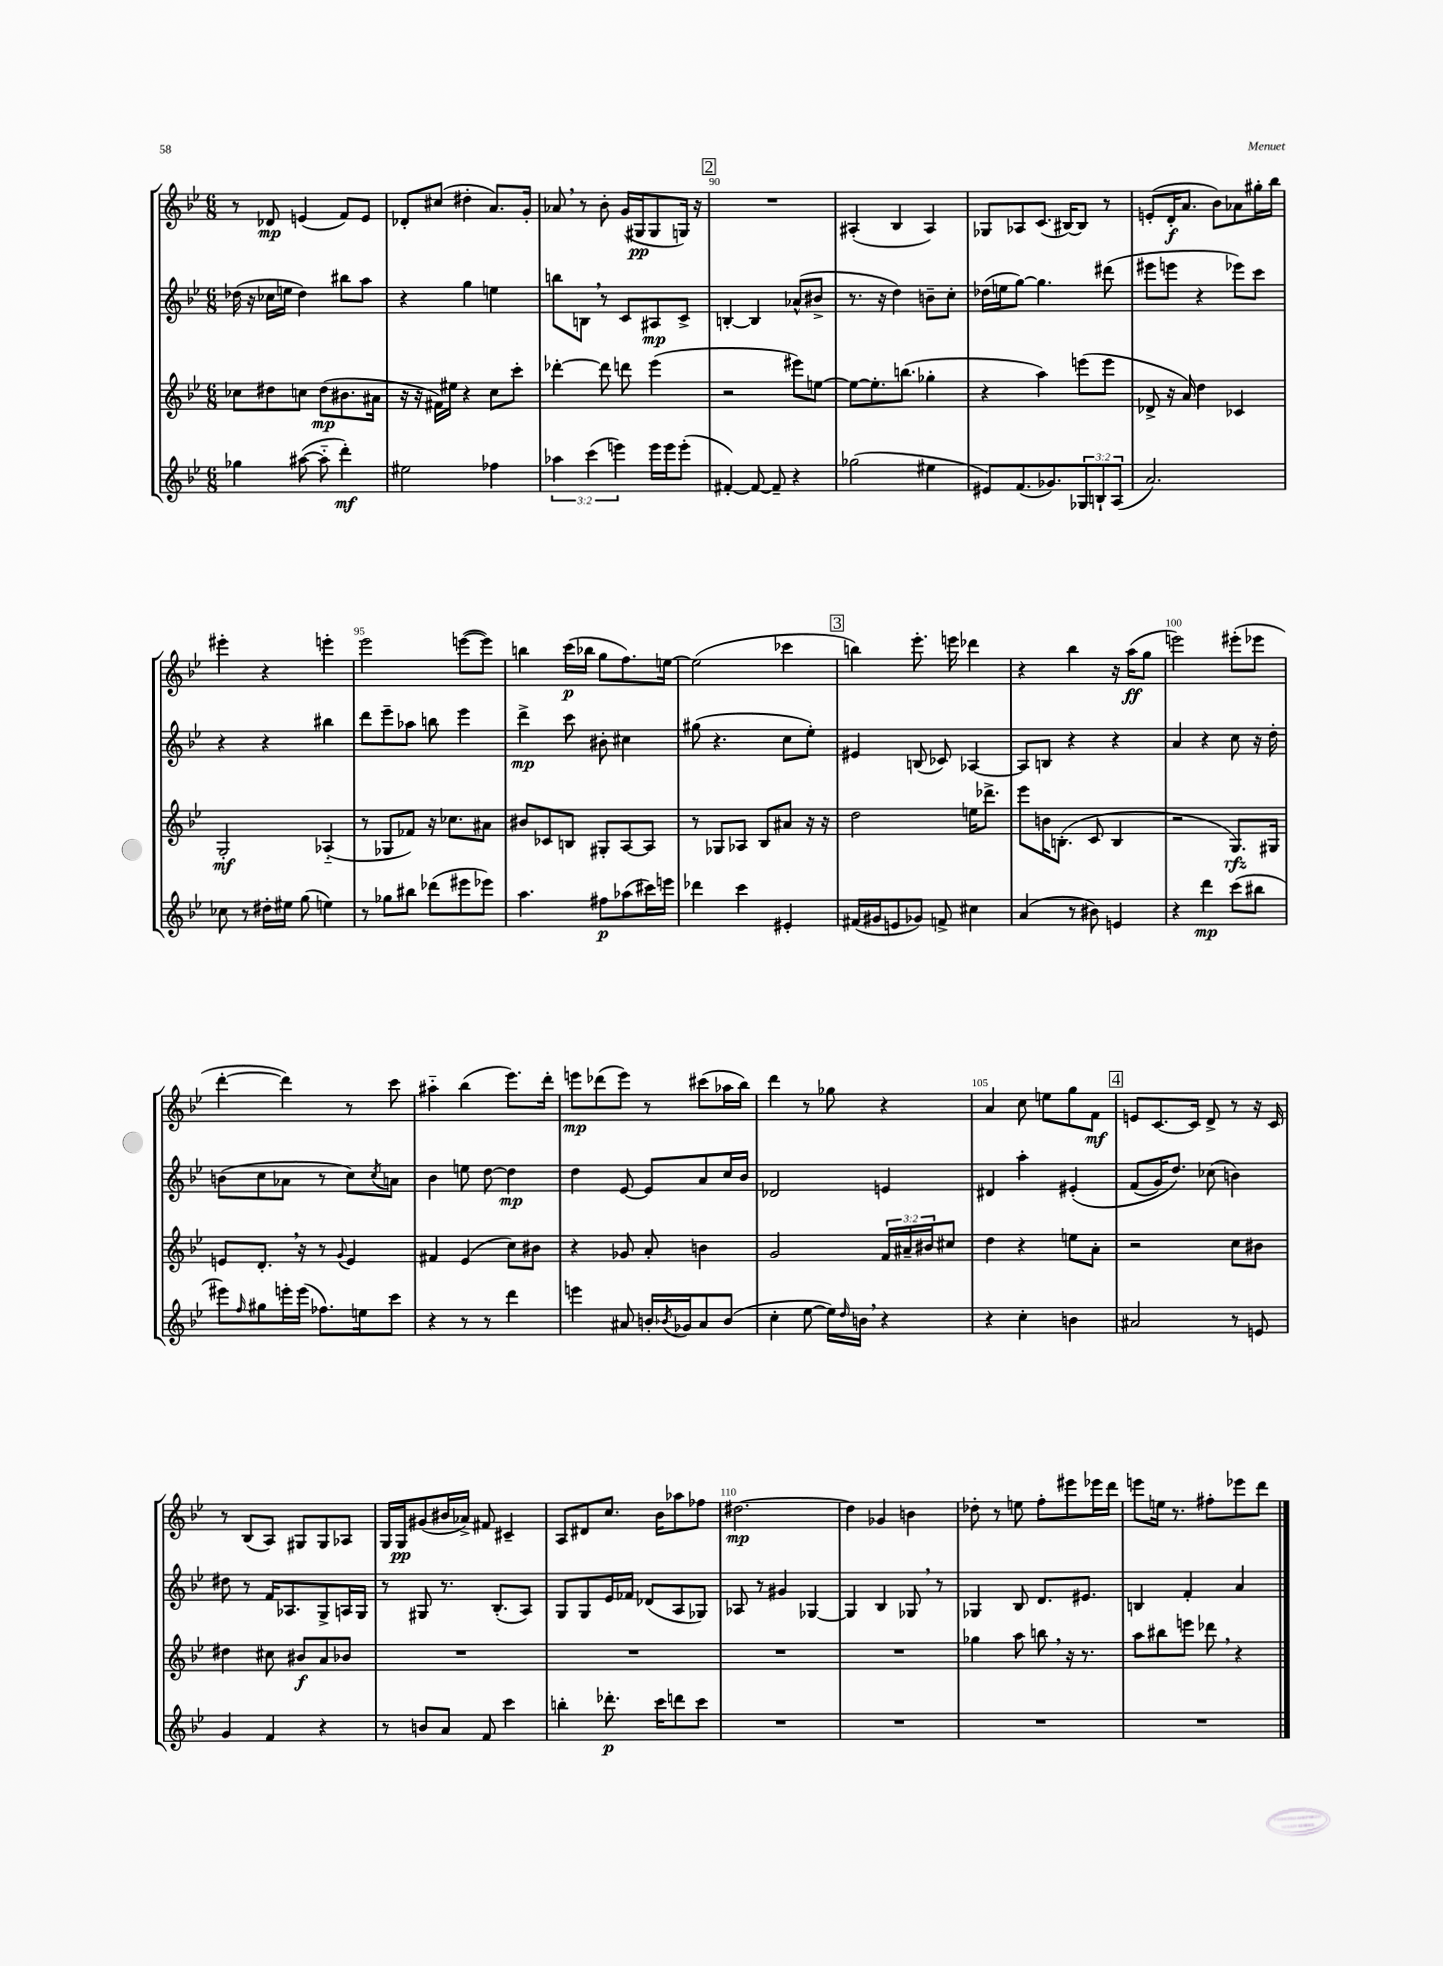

**kern	**kern	**kern	**kern
*staff4	*staff3	*staff2	*staff1
*clefG2	*clefG2	*clefG2	*clefG2
*k[b-e-]	*k[b-e-]	*k[b-e-]	*k[b-e-]
*M6/8	*M6/8	*M6/8	*M6/8
4gg-\	8cc-\L	(16dd-\	8r
.	.	16r	.
.	8dd#\	16cc-\LL	8d-/
.	.	16ee\JJ	.
([8aa#\	8cc\J	4dd-\)	(4e/
8aa#'~\]	(8dd#\L	.	.
4ddd'\)	8.b#\	8bb#\L	8f/L)
.	.	8aa\J	8e/J
.	16a#\Jk	.	.
=	=	=	=
2ee#\	16r	4r	8d-'/L
.	16r	.	.
.	16f#\LL)	.	(8cc#/J
.	16ee#\JJ	.	.
.	4r	4gg\	4dd#'\
4ff-\	8cc\L	4ee\	8.a/L)
.	8ccc'\J	.	.
.	.	.	16g'/Jk
=	=	=	=
6aa-\	[4ddd-'\	8bb\L	8a-/
.	.	8B\J	8r
(6ccc\	.	.	.
.	8ddd-\]	8r	8b-'\
6eee\)	.	.	.
.	8ddd\	8c/L	(16g/LL
.	.	.	16G#/J
16eee\LL	(4eee-\	8A#/	8G#/
16eee\J	.	.	.
(8eee'\J	.	8c^/J	16G/Jk)
.	.	.	16r
=	=	=	=
[4f#'/)	2r	[4B'/	2.r
8f#/_	.	4B/]	.
8f#~/]	.	.	.
4r	8eee#\L)	(8a-^^/L	.
.	[8ee\J	8b#^/J	.
=	=	=	=
(2gg-\	8ee\_L	8.r	(4A#'/
.	8.ee'\]	.	.
.	.	16r	.
.	.	4dd\)	4B-/
.	(8.bb\J	.	.
4ee#\	4gg-'\	8b~\L	4A#/)
.	.	8cc'\J	.
=	=	=	=
8e#/L)	4r	(16dd-\LL	8G-/L
.	.	16ee\J	.
(8.f/	.	[8gg\J)	8A-/
.	4aa\)	4.gg\]	(8.c/J
8.g-/)	.	.	.
.	.	.	[16B#/LK)
12G-/	(8eee\L	.	8B#/]J
12B`/	.	.	.
.	8eee\J	(8ddd#\	8r
(12A/J	.	.	.
=	=	=	=
2.a/)	8d-^/	8eee#\L	(8e'/L
.	16r	8eee\J	16d'/K
.	16a/)	.	8.a/J
.	4dd\	4r	.
.	.	.	8b-\L)
.	4c-/	8eee-\L)	8a-\
.	.	8ccc\J	16gg#'\L
.	.	.	16bb-\JJ
=	=	=	=
8cc-\	2G'/	4r	4eee#'\
8r	.	.	.
16dd#'\LL	.	4r	4r
16ee#\JJ	.	.	.
(8gg\	.	.	.
4ee\)	(4A-'~/	4bb#\	4eee'\
=	=	=	=
8r	8r	8ddd\L	2eee-\
8gg-\L	8G-/L	8eee-~\	.
8bb#\J	8f-/J)	8aa-\J	.
(8ddd-\L	16r	8bb\	.
.	8.cc-\L	.	.
8eee#\	.	4eee-\	([8eee\L
8eee-\J)	8a#\J	.	8eee\]J)
=	=	=	=
4.aa\	8b#/L	4ddd^\	4bb\
.	8c-/	.	.
.	8B/J	8ccc\	(16ccc\LL
.	.	.	16bb-\JJ
8ff#\L	8G#'/L	8b#'\	8gg\L
(8aa-\	[8A/	4cc#\	8.ff\)
16ccc#\L)	8A/]J	.	.
16eee\JJ	.	.	[16ee\Jk
=	=	=	=
4ddd-\	8r	(8gg#\	(2ee\]
.	8G-/L	4.r	.
4ccc\	8A-/J	.	.
.	8B-/L	.	.
4e#'/	8a#/J	8cc\L	4ccc-\
.	16r	8ee-'\J)	.
.	16r	.	.
=	=	=	=
(16f#/LL	2dd\	4e#/	4bb\)
16g#/J	.	.	.
8e/	.	.	.
8g-/J)	.	(8B/	8.eee-'\
8f^/	.	8c-/)	.
.	.	.	16eee\
4cc#\	16ee\LK	[4A-/	4ddd-\
.	8.ddd-^\J	.	.
=	=	=	=
(4a/	8eee-\L	8A-/]L	4r
.	16b\K	8B/J	.
.	(8.B'\J	.	.
8r	.	4r	4bb-\
8b#\)	8c/	.	.
4e/	4B/	4r	16r
.	.	.	(16aa\LK
.	.	.	8gg\J
=	=	=	=
4r	2r	4a/	2eee\)
4ddd\	.	4r	.
(8ccc\L	8.G/L)	8cc\	(8eee#'\L
8bb#\J	.	16r	8eee-\J
.	16G#/Jk	16dd'\	.
=	=	=	=
8eee#\L)	8e/L	(8b\L	[4ddd'\
16qqff/	.	.	.
8gg#\	8.d'/J	8cc\	.
16eee'\L	.	8a-\J	4ddd\])
(16eee\JJ	16r	.	.
8.ff-\L)	8r	8r	.
.	8qqg/	.	.
.	4e/	8cc\L)	8r
16ee\k	.	.	.
.	.	8qcc/	.
8ccc\J	.	8a\J	8ccc\
=	=	=	=
4r	4f#/	4b-\	4aa#'~\
8r	(4e-/	8ee\	(4bb-\
8r	.	[8dd\	.
4ddd\	8cc\L)	4dd\]	8.eee-\L)
.	8b#\J	.	.
.	.	.	16ddd'\Jk
=	=	=	=
4eee\	4r	4dd\	8eee\L
.	.	.	(8ddd-\
8a#/	8g-/	[8e-/	8eee\J)
16b'/LL	8a'/	8e-/]L	8r
8qb-/	.	.	.
16g-/J	.	.	.
8a#/	4b\	8a/	(8ccc#\L
(8b-/J	.	16cc/L	16aa-\L
.	.	16b-/JJ	16bb-\JJ)
=	=	=	=
4cc'\	2g/	2d-/	4ddd\
[8ee-\	.	.	8r
16ee-\]LL)	.	.	8gg-\
16qqdd/	.	.	.
16b\JJ	.	.	.
4r	24f/LL	4e/	4r
.	24a#~/	.	.
.	24b#/J	.	.
.	8cc#/J	.	.
=	=	=	=
4r	4dd\	4d#/	4a/
4cc'\	4r	4aa'\	8cc\
.	.	.	8ee\L
4b\	8ee\L	&(4e#'/	8gg\
.	8a'\J	.	8f\J
=	=	=	=
2a#/	2r	(8f/L	8e/L
.	.	16g/K)	[8.c/
.	.	8.dd/J&)	.
.	.	.	16c/]Jk
.	.	(8cc-\	8d^/
8r	8cc\L	4b\)	8r
8e/	8b#\J	.	16r
.	.	.	16c/
=	=	=	=
4g/	4dd#\	8dd#\	8r
.	.	8r	(8B-/L
4f/	8cc#\	16f/LK	8A/J)
.	.	8.A-/	.
.	8b#/L	.	8G#/L
4r	8a/	8G^/	8G#/
.	8b-/J	16A/L	8A-/J
.	.	16G/JJ	.
=	=	=	=
8r	2.r	8r	16G/LL
.	.	.	16G/J
8b/L	.	8G#/	(8g#/
8a/J	.	8.r	16b#/L
.	.	.	16a-^/JJ)
8f/	.	.	8f#/
.	.	(8.B-'/L	.
4ccc\	.	.	4c#~/
.	.	8A/J)	.
=	=	=	=
4bb'\	2.r	8G/L	8A/L
.	.	8G/	8d#/
8.ddd-'\	.	16e-/L	8.cc/J
.	.	16f-/JJ	.
.	.	(8d-/L	.
16ccc\LK	.	.	16b-\LK
8ddd\	.	8A/	8aa-\
8ccc\J	.	8G-/J)	8ff-\J
=	=	=	=
2.r	2.r	8A-/	[2.dd#\
.	.	8r	.
.	.	4g#/	.
.	.	[4G-/	.
=	=	=	=
2.r	2.r	4G-/]	4dd#\]
.	.	4B-/	4g-/
.	.	8G-/	4b\
.	.	8r	.
=	=	=	=
2.r	4gg-\	4G-/	8dd-'\
.	.	.	8r
.	8aa\	8B-/	8ee\
.	8bb\	8.d/L	8ff'\L
.	16r	.	8eee#\
.	8.r	8.e#/J	.
.	.	.	16eee-\L
.	.	.	16ddd\JJ
=	=	=	=
2.r	8aa\L	4B/	8eee\L
.	8bb#\	.	16ee\Jk
.	.	.	8.r
.	8eee\J	4f'/	.
.	8ddd-\	.	8ff#'\L
.	4r	4a/	8eee-\
.	.	.	8ddd\J
==	==	==	==
*-	*-	*-	*-
